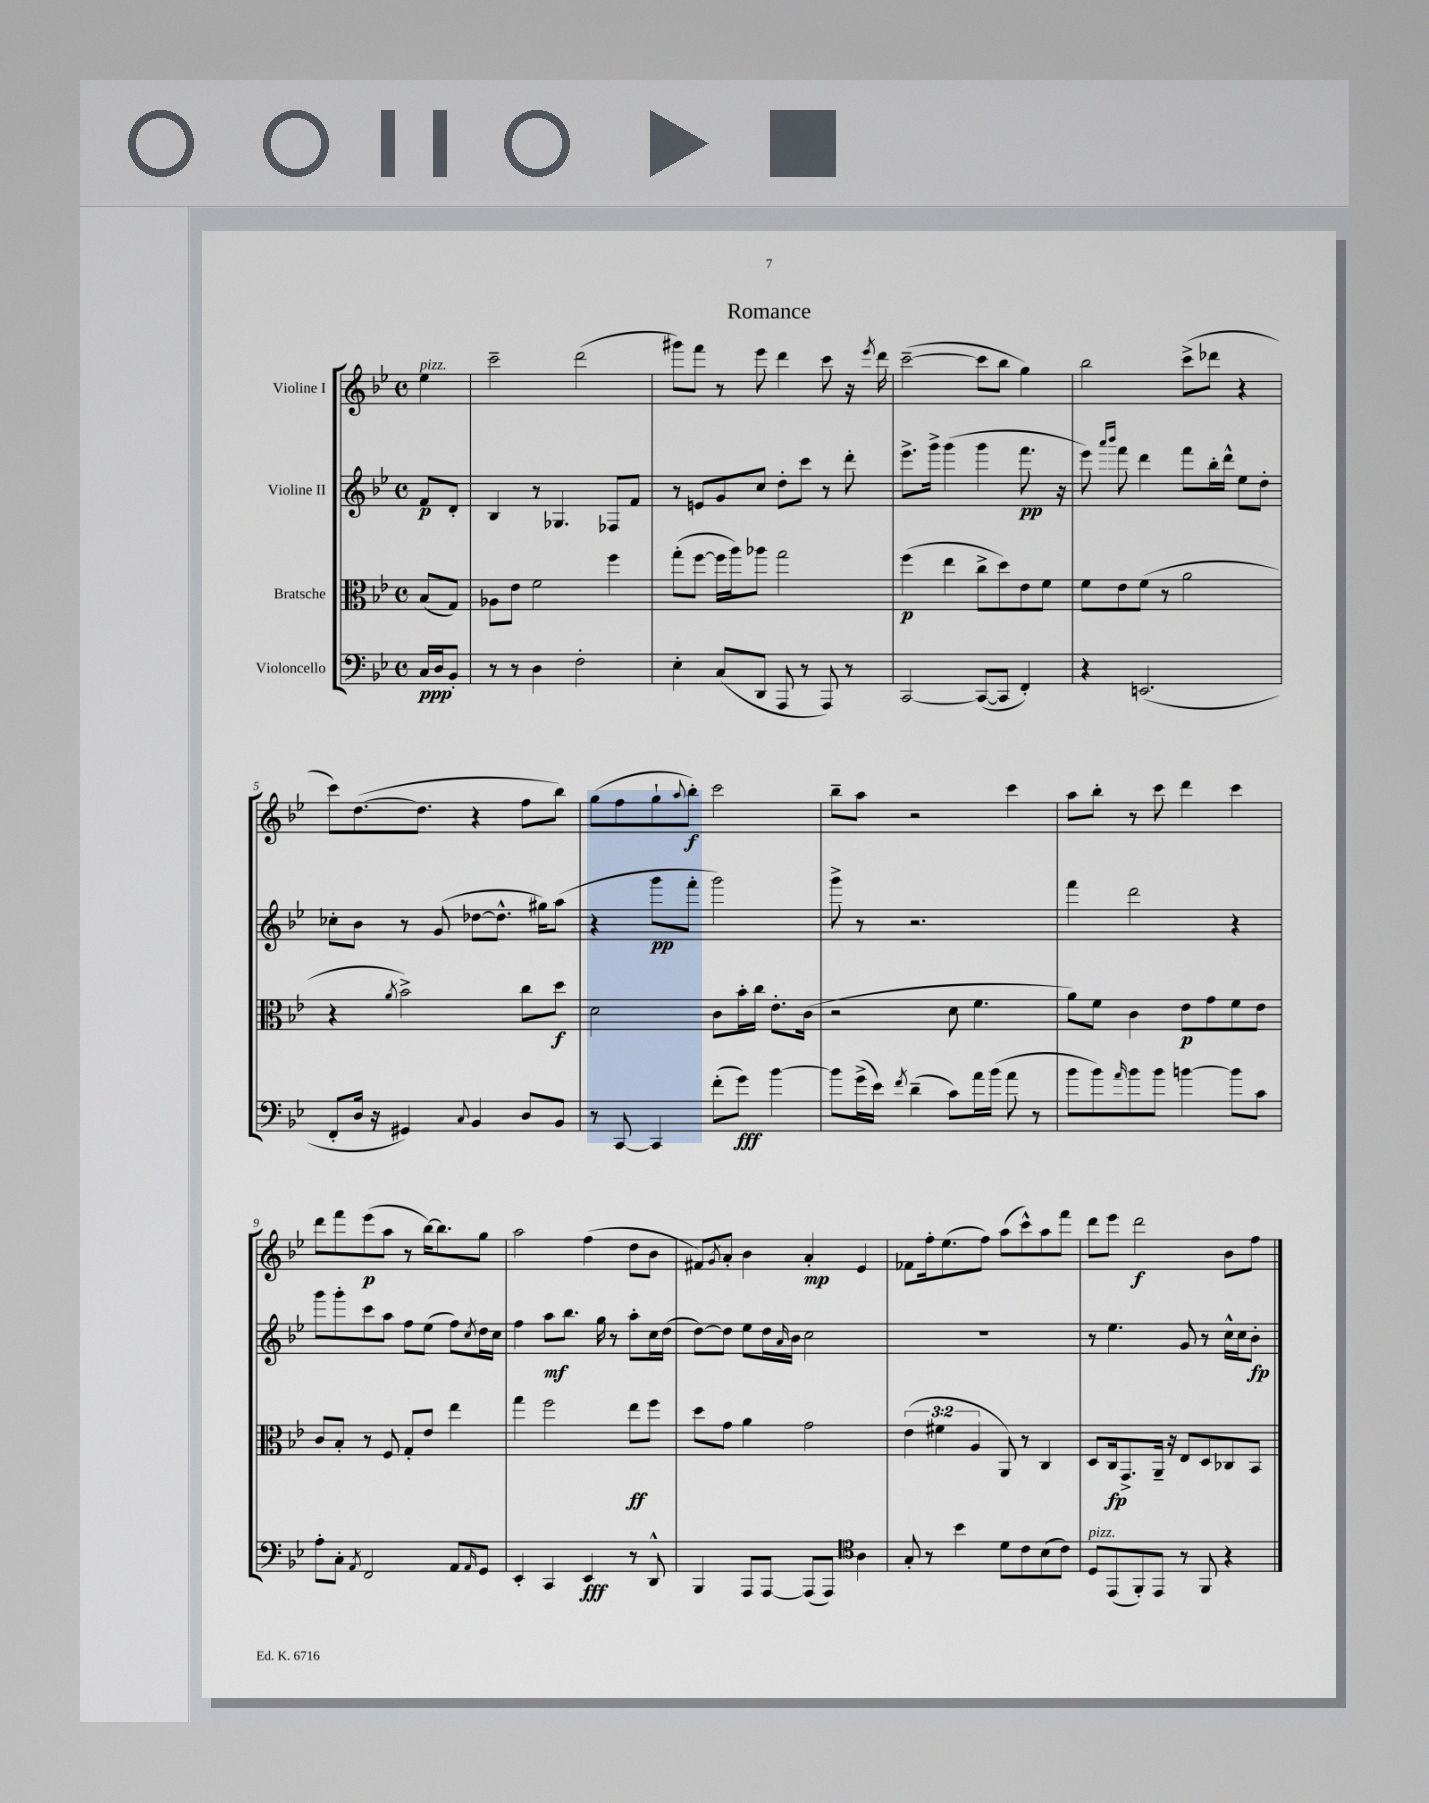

**kern	**dynam	**kern	**dynam	**kern	**dynam	**kern	**dynam
*part4	*part4	*part3	*part3	*part2	*part2	*part1	*part1
*staff4	*staff4	*staff3	*staff3	*staff2	*staff2	*staff1	*staff1
*I"Violoncello	*	*I"Bratsche	*	*I"Violine II	*	*I"Violine I	*
*clefF4	*	*clefC3	*	*clefG2	*	*clefG2	*
*k[b-e-]	*	*k[b-e-]	*	*k[b-e-]	*	*k[b-e-]	*
*M4/4	*	*M4/4	*	*M4/4	*	*M4/4	*
*met(c)	*	*met(c)	*	*met(c)	*	*met(c)	*
=	=	=	=	=	=	=	=
!	!	!	!	!	!	!LO:TX:a:i:t=pizz.	!
16C/LL	ppp	(8B-/L	.	8f/L	p	4ee-\	.
16D/J	.	.	.	.	.	.	.
8BB-'/J	.	8G/J)	.	8d'/J	.	.	.
=1	=1	=1	=1	=1	=1	=1	=1
8r	.	8A-X\L	.	4B-/	.	2ccc~\	.
8r	.	8e-\J	.	.	.	.	.
4D\	.	2f\	.	8r	.	.	.
.	.	.	.	4.G-X/	.	.	.
2F'\	.	.	.	.	.	(2ddd\	.
.	.	4ff\	.	8F-X/L	.	.	.
.	.	.	.	8f/J	.	.	.
=2	=2	=2	=2	=2	=2	=2	=2
4E-'\	.	(8gg'\L	.	8r	.	8ggg#X\L)	.
.	.	[8ff\J	.	8en/L	.	8fff\J	.
(8C/L	.	16ff\LL]	.	8g/	.	8r	.
.	.	16aa\J)	.	.	.	.	.
8DD/J	.	8aa-X\J	.	8cc/J	.	8eee-\	.
8AAA/	.	2gg\	.	8dd'\L	.	4ddd\	.
8r	.	.	.	8ccc\J	.	.	.
8AAA/)	.	.	.	8r	.	8ccc\	.
8r	.	.	.	8ddd'\	.	16r	.
.	.	.	.	.	.	8qeee-/	.
.	.	.	.	.	.	16ddd\	.
=3	=3	=3	=3	=3	=3	=3	=3
[2CC/	.	(4ff\	p	8.eee-^\L	.	([2ccc~\	.
.	.	.	.	16ggg^\Jk	.	.	.
.	.	4ee-\	.	(4ggg\	.	.	.
(8CC/L_	.	8cc^\L	.	4ggg\	.	8ccc\L]	.
8CC/J]	.	8dd\)	.	.	.	8bb-\J	.
4FF'/)	.	8e-\	.	8.fff\	pp	4gg\)	.
.	.	8f\J	.	.	.	.	.
.	.	.	.	16r	.	.	.
=4	=4	=4	=4	=4	=4	=4	=4
4r	.	8f\L	.	8eee-\)	.	2bb-\	.
.	.	.	.	16qqaaa/LL	.	.	.
.	.	.	.	16qqbbb-/JJ	.	.	.
.	.	8e-\	.	8fff\	.	.	.
(2.EEn/	.	(8f\J	.	4ddd\	.	.	.
.	.	8r	.	.	.	.	.
.	.	2a\	.	8fff\L	.	(8ccc^\L	.
.	.	.	.	16bb-'\L	.	8ddd-X\J	.
.	.	.	.	16ddd^^\JJ	.	.	.
.	.	.	.	8ee-\L	.	4r	.
.	.	.	.	8dd'\J	.	.	.
!!LO:LB:g=z
=5	=5	=5	=5	=5	=5	=5	=5
8FF'/L	.	4r	.	8cc-X'\L	.	8ccc\L)	.
16D/Jk	.	.	.	8b-\J	.	([8.dd\	.
16r	.	.	.	.	.	.	.
.	.	8qa/	.	.	.	.	.
4GG#X/)	.	2b-^\)	.	8r	.	.	.
.	.	.	.	.	.	8.dd\J]	.
.	.	.	.	(8g/	.	.	.
8qqC/	.	.	.	.	.	.	.
4BB-/	.	.	.	[8dd-X\L	.	4r	.
.	.	.	.	8.dd-^^\J]	.	.	.
8D/L	.	8cc\L	.	.	.	8ff\L	.
.	.	.	.	16gg#X\KL)	.	.	.
8BB-/J	.	8dd\J	f	(8aa\J	.	8bb-\J)	.
=6	=6	=6	=6	=6	=6	=6	=6
8r	.	2d\	.	4r	.	(8gg\L	.
[8CC/	.	.	.	.	.	8ff\	.
4CC/]	.	.	.	8ggg\L	pp	8gg`\	.
.	.	.	.	.	.	8qqaa/	.
.	.	.	.	8fff'\J	.	8bb-'\J)	f
(8f'\L	.	8c\L	.	2ggg\)	.	2ccc\	.
8g\J)	fff	16b-'\L	.	.	.	.	.
.	.	16cc\JJ	.	.	.	.	.
[4b-\	.	8.e-'\L	.	.	.	.	.
.	.	(16c\Jk	.	.	.	.	.
=7	=7	=7	=7	=7	=7	=7	=7
8b-\L]	.	2r	.	8ggg^\	.	8bb-~\L	.
(16g^\L	.	.	.	8r	.	8aa\J	.
16e-\JJ)	.	.	.	.	.	.	.
8qf/	.	.	.	.	.	.	.
(4d~\	.	.	.	2.r	.	2r	.
8c\L)	.	8d\	.	.	.	.	.
16a\L	.	4.f\	.	.	.	.	.
(16b-\JJ	.	.	.	.	.	.	.
8a\	.	.	.	.	.	4ccc\	.
8r	.	.	.	.	.	.	.
=8	=8	=8	=8	=8	=8	=8	=8
8b-\L	.	8a\L)	.	4fff\	.	8aa\L	.
8b-\)	.	8f\J	.	.	.	8bb-'\J	.
16qqa/	.	.	.	.	.	.	.
8b-\	.	4c\	.	2ddd\	.	8r	.
8b-\J	.	.	.	.	.	8ccc\	.
[4bn\	.	8e-\L	p	.	.	4ddd\	.
.	.	8g\	.	.	.	.	.
8b\L]	.	8f\	.	4r	.	4ccc\	.
8c\J	.	8e-\J	.	.	.	.	.
!!LO:LB:g=z
=9	=9	=9	=9	=9	=9	=9	=9
8A'\L	.	8c/L	.	8ggg\L	.	8ddd\L	.
8C'\J	.	8B-'/J	.	8ggg'\	.	8fff\	.
8qAA/	.	.	.	.	.	.	.
2FF/	.	8r	.	8ccc\	.	(8eee-\	p
.	.	8F/	.	8aa\J	.	8aa\J	.
.	.	8G'/L	.	8ff\L	.	8r	.
.	.	8e-/J	.	(8ee-\J	.	[16bb-\KL)	.
.	.	.	.	.	.	8.bb-\]	.
8AA/L	.	4ee-\	.	8ff\L)	.	.	.
16qqAA/	.	.	.	8qcc/	.	.	.
8GG/J	.	.	.	16dd\L	.	8gg\J	.
.	.	.	.	16cc\JJ	.	.	.
=10	=10	=10	=10	=10	=10	=10	=10
4EE-'/	.	4gg\	.	4ff\	.	2aa\	.
4CC/	.	2ff\	.	8aa\L	mf	.	.
.	.	.	.	8.bb-\J	.	.	.
4EE-/	fff	.	.	.	.	(4ff\	.
.	.	.	.	16gg\	.	.	.
.	.	.	.	8r	.	.	.
8r	.	8ee-\L	ff	8aa'\L	.	8dd\L	.
8DD^^/	.	8ff\J	.	16cc\L	.	8b-\J	.
.	.	.	.	(16dd\JJ	.	.	.
=11	=11	=11	=11	=11	=11	=11	=11
4BBB-/	.	8dd\L	.	[8dd\L)	.	8f#X/L)	.
.	.	.	.	.	.	8qg/	.
.	.	8g\J	.	8dd\J]	.	8a'/J	.
8AAA/L	.	4a\	.	8ee-\L	.	4b-\	.
[8AAA/J	.	.	.	16dd\L	.	.	.
.	.	.	.	16qqa/	.	.	.
.	.	.	.	16b-\JJ	.	.	.
(8AAA/L]	.	2g\	.	2cc\	.	4a'/	mp
8AAA/J)	.	.	.	.	.	.	.
*clefC4	*	*	*	*	*	*	*
4A\	.	.	.	.	.	4e-/	.
=12	=12	=12	=12	=12	=12	=12	=12
8G'/	.	(6e-\	.	1r	.	8f-X\L	.
8r	.	.	.	.	.	16ff'\k	.
.	.	6f#X\	.	.	.	.	.
.	.	.	.	.	.	(8.ee-\	.
4b-\	.	.	.	.	.	.	.
.	.	6A/	.	.	.	.	.
.	.	.	.	.	.	8ff\J)	.
8d\L	.	8AA/)	.	.	.	(8aa\L	.
8c\	.	8r	.	.	.	8ccc^^\)	.
(8B-\	.	4C/	.	.	.	8aa\	.
8c\J)	.	.	.	.	.	8fff\J	.
=13	=13	=13	=13	=13	=13	=13	=13
!LO:TX:a:i:t=pizz.	!	!	!	!	!	!	!
8D/L	.	8D/L	.	8r	.	8ddd\L	.
(8EE-/	.	16C/k	fp	4.ee-\	.	8eee-\J	.
.	.	8.GG^/	.	.	.	.	.
8FF'/)	.	.	.	.	.	2ddd\	f
8EE-/J	.	16AA~/Jk	.	.	.	.	.
.	.	16r	.	.	.	.	.
8r	.	8E-/L	.	8g/	.	.	.
8FF/	.	8D/	.	8r	.	.	.
4r	.	8C-X/	.	16cc^^\LL	.	8b-\L	.
.	.	.	.	16cc\J	.	.	.
.	.	8BB-/J	.	8b-'\J	fp	8ff\J	.
==	==	==	==	==	==	==	==
*-	*-	*-	*-	*-	*-	*-	*-
